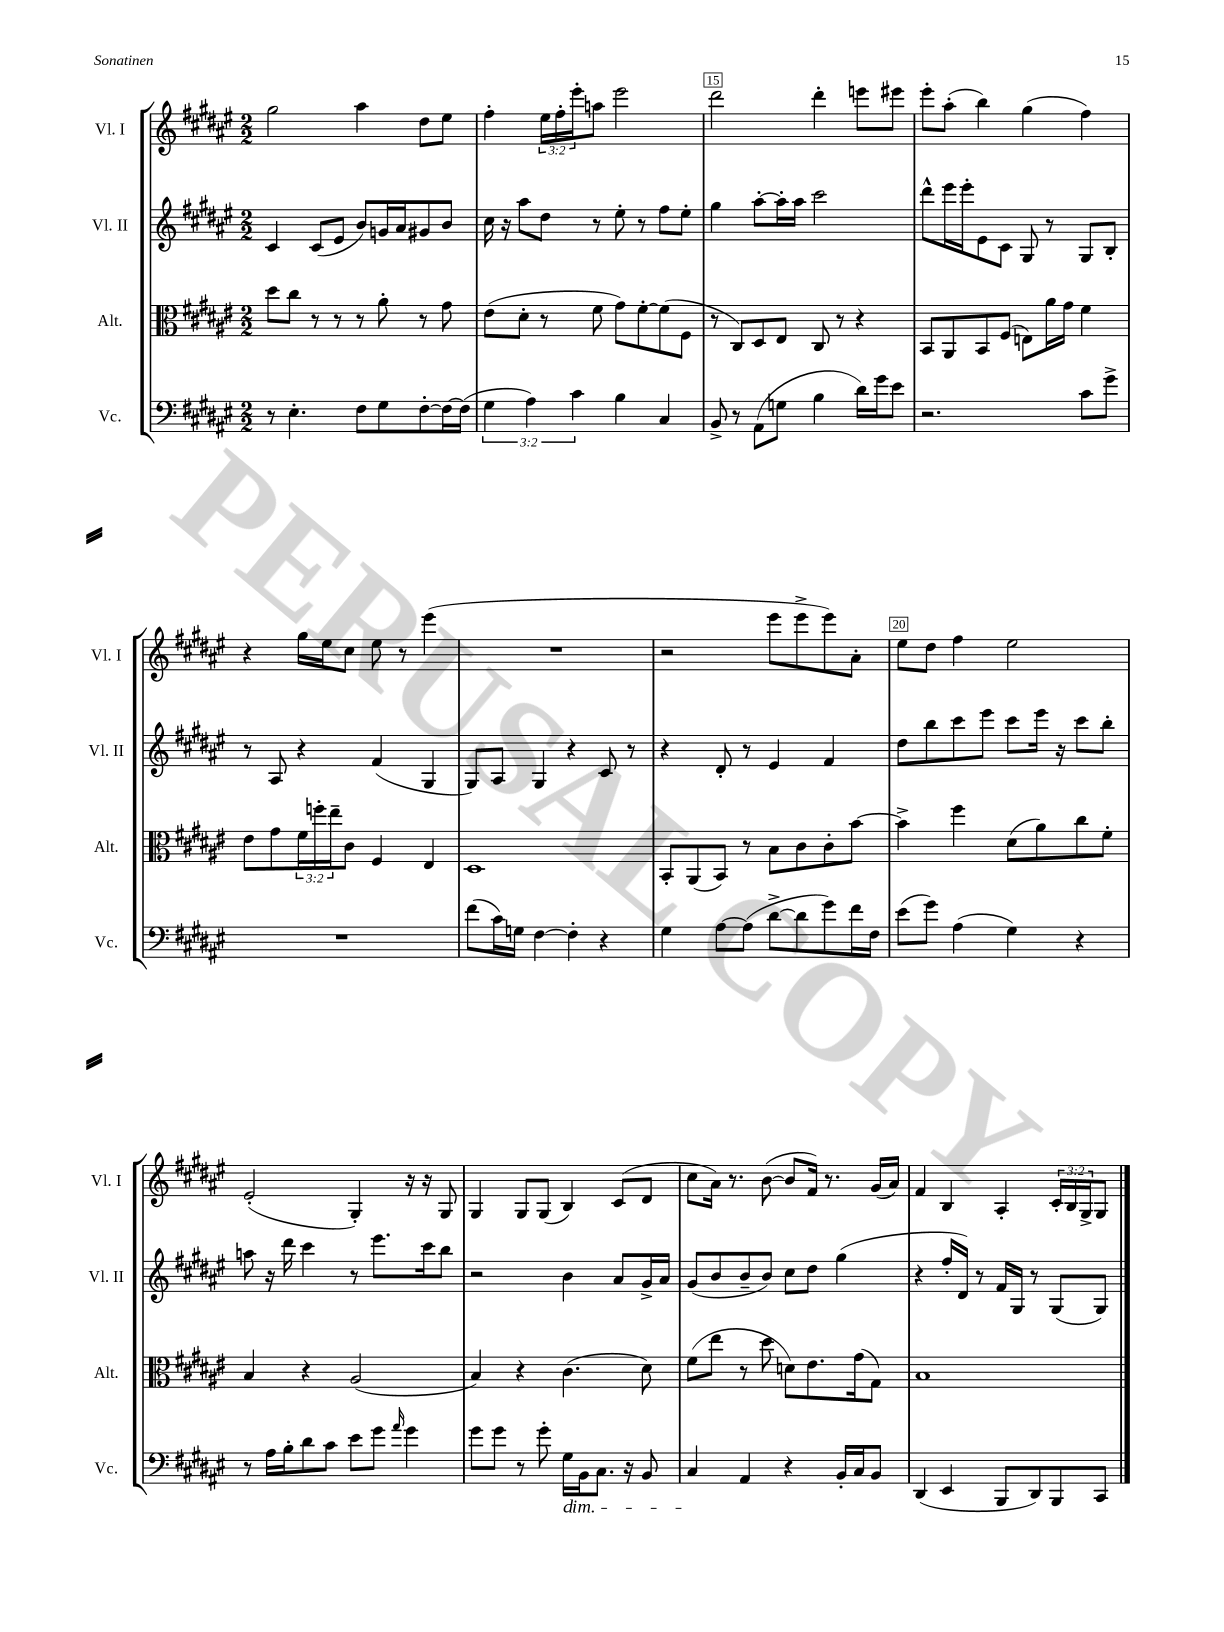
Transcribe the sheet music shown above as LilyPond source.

<<
\new StaffGroup <<
\new Staff = "s0" \with { instrumentName = "Vl. I" shortInstrumentName = "Vl. I" } {
    \clef treble \key fis \major \numericTimeSignature \time 2/2 \override Staff.TupletNumber.text = #tuplet-number::calc-fraction-text
    gis''2 ais''4 dis''8 eis''8 |
    fis''4-. \tuplet 3/2 { eis''16 fis''16-. eis'''16-. } a''8 eis'''2 |
    dis'''2 dis'''4-. e'''8 eis'''8 |
    eis'''8-. ais''8-.( b''4) gis''4( fis''4) |
    r4 gis''16 eis''16 cis''8 eis''8 r8 eis'''4( |
    R1 |
    r2 eis'''8 eis'''8-> eis'''8) ais'8-. |
    eis''8 dis''8 fis''4 eis''2 |
    eis'2-.( gis4-.) r16 r16 gis8 |
    gis4 gis8 gis8( b4) cis'8( dis'8 |
    cis''8 ais'16) r8. b'8~( b'8 fis'16) r8. gis'16( ais'16) |
    fis'4 b4 ais4-. \tuplet 3/2 { cis'16-. b16 gis16-> } gis8 \bar "|." |
}
\new Staff = "s1" \with { instrumentName = "Vl. II" shortInstrumentName = "Vl. II" } {
    \clef treble \key fis \major \numericTimeSignature \time 2/2
    cis'4 cis'8( eis'8 b'8) g'16 ais'16 gis'8 b'8 |
    cis''16 r16 ais''8 dis''8 r8 eis''8-. r8 fis''8 eis''8-. |
    gis''4 ais''8~-. ais''16-. ais''16 cis'''2 |
    dis'''8-^ eis'''16 eis'''16-. eis'8 cis'8 gis8 r8 gis8 b8-. |
    r8 ais8 r4 fis'4( gis4 |
    gis8) ais8 gis4 r4 cis'8 r8 |
    r4 dis'8-. r8 eis'4 fis'4 |
    dis''8 b''8 cis'''8 eis'''8 cis'''8 eis'''16 r16 cis'''8 b''8-. |
    a''8 r16 dis'''16 cis'''4 r8 eis'''8. cis'''16 b''8 |
    r2 b'4 ais'8 gis'16-> ais'16 |
    gis'8( b'8 b'8-- b'8) cis''8 dis''8 gis''4( |
    r4 fis''16-. dis'16) r8 fis'16 gis16 r8 gis8( gis8) \bar "|." |
}
\new Staff = "s2" \with { instrumentName = "Alt." shortInstrumentName = "Alt." } {
    \clef alto \key fis \major \numericTimeSignature \time 2/2 \override Staff.TupletNumber.text = #tuplet-number::calc-fraction-text
    dis''8 cis''8 r8 r8 r8 ais'8-. r8 gis'8 |
    eis'8( dis'8-. r8 fis'8 gis'8) fis'8~-. fis'8( fis8 |
    r8 cis8) dis8 eis8 cis8 r8 r4 |
    b,8 ais,8 b,8 fis8( e8) ais'16 gis'16 fis'4 |
    eis'8 gis'8 \tuplet 3/2 { fis'16 f''16-. eis''16-- } cis'8 fis4 eis4 |
    dis1 |
    b,8-. ais,8( b,8) r8 b8 cis'8 cis'8-. b'8~ |
    b'4-> fis''4 dis'8( ais'8) cis''8 fis'8-. |
    b4 r4 ais2( |
    b4) r4 cis'4.( dis'8) |
    fis'8( eis''8 r8 dis''8 d'8) eis'8. gis'16( gis8) |
    b1 \bar "|." |
}
\new Staff = "s3" \with { instrumentName = "Vc." shortInstrumentName = "Vc." } {
    \clef bass \key fis \major \numericTimeSignature \time 2/2 \override Staff.TupletNumber.text = #tuplet-number::calc-fraction-text
    r8 eis4.-. fis8 gis8 fis8~-. fis16~ fis16( |
    \tuplet 3/2 { gis4 ais4) cis'4 } b4 cis4 |
    b,8-> r8 ais,8( g8 b4 dis'16) gis'16 eis'8 |
    r2. cis'8 gis'8-> |
    R1 |
    fis'8( cis'16) g16 fis4~ fis4-. r4 |
    gis4 ais8~ ais8( dis'8~-> dis'8 gis'8) fis'16 fis16 |
    eis'8( gis'8) ais4( gis4) r4 |
    r8 ais16 b16-. dis'8 cis'8 eis'8 gis'8 \grace { ais'16 } gis'4 |
    gis'8 gis'8 r8 gis'8-. gis16\dim b,16 cis8. r16 b,8 |
    cis4\! ais,4 r4 b,16-. cis16 b,8 |
    dis,4( eis,4 b,,8 dis,8) b,,8 cis,8 \bar "|." |
}
>>
>>
\layout { \context { \Score currentBarNumber = #13 \override BarNumber.break-visibility = ##(#f #t #t) barNumberVisibility = #(every-nth-bar-number-visible 5) \override BarNumber.stencil = #(make-stencil-boxer 0.1 0.3 ly:text-interface::print) } }
